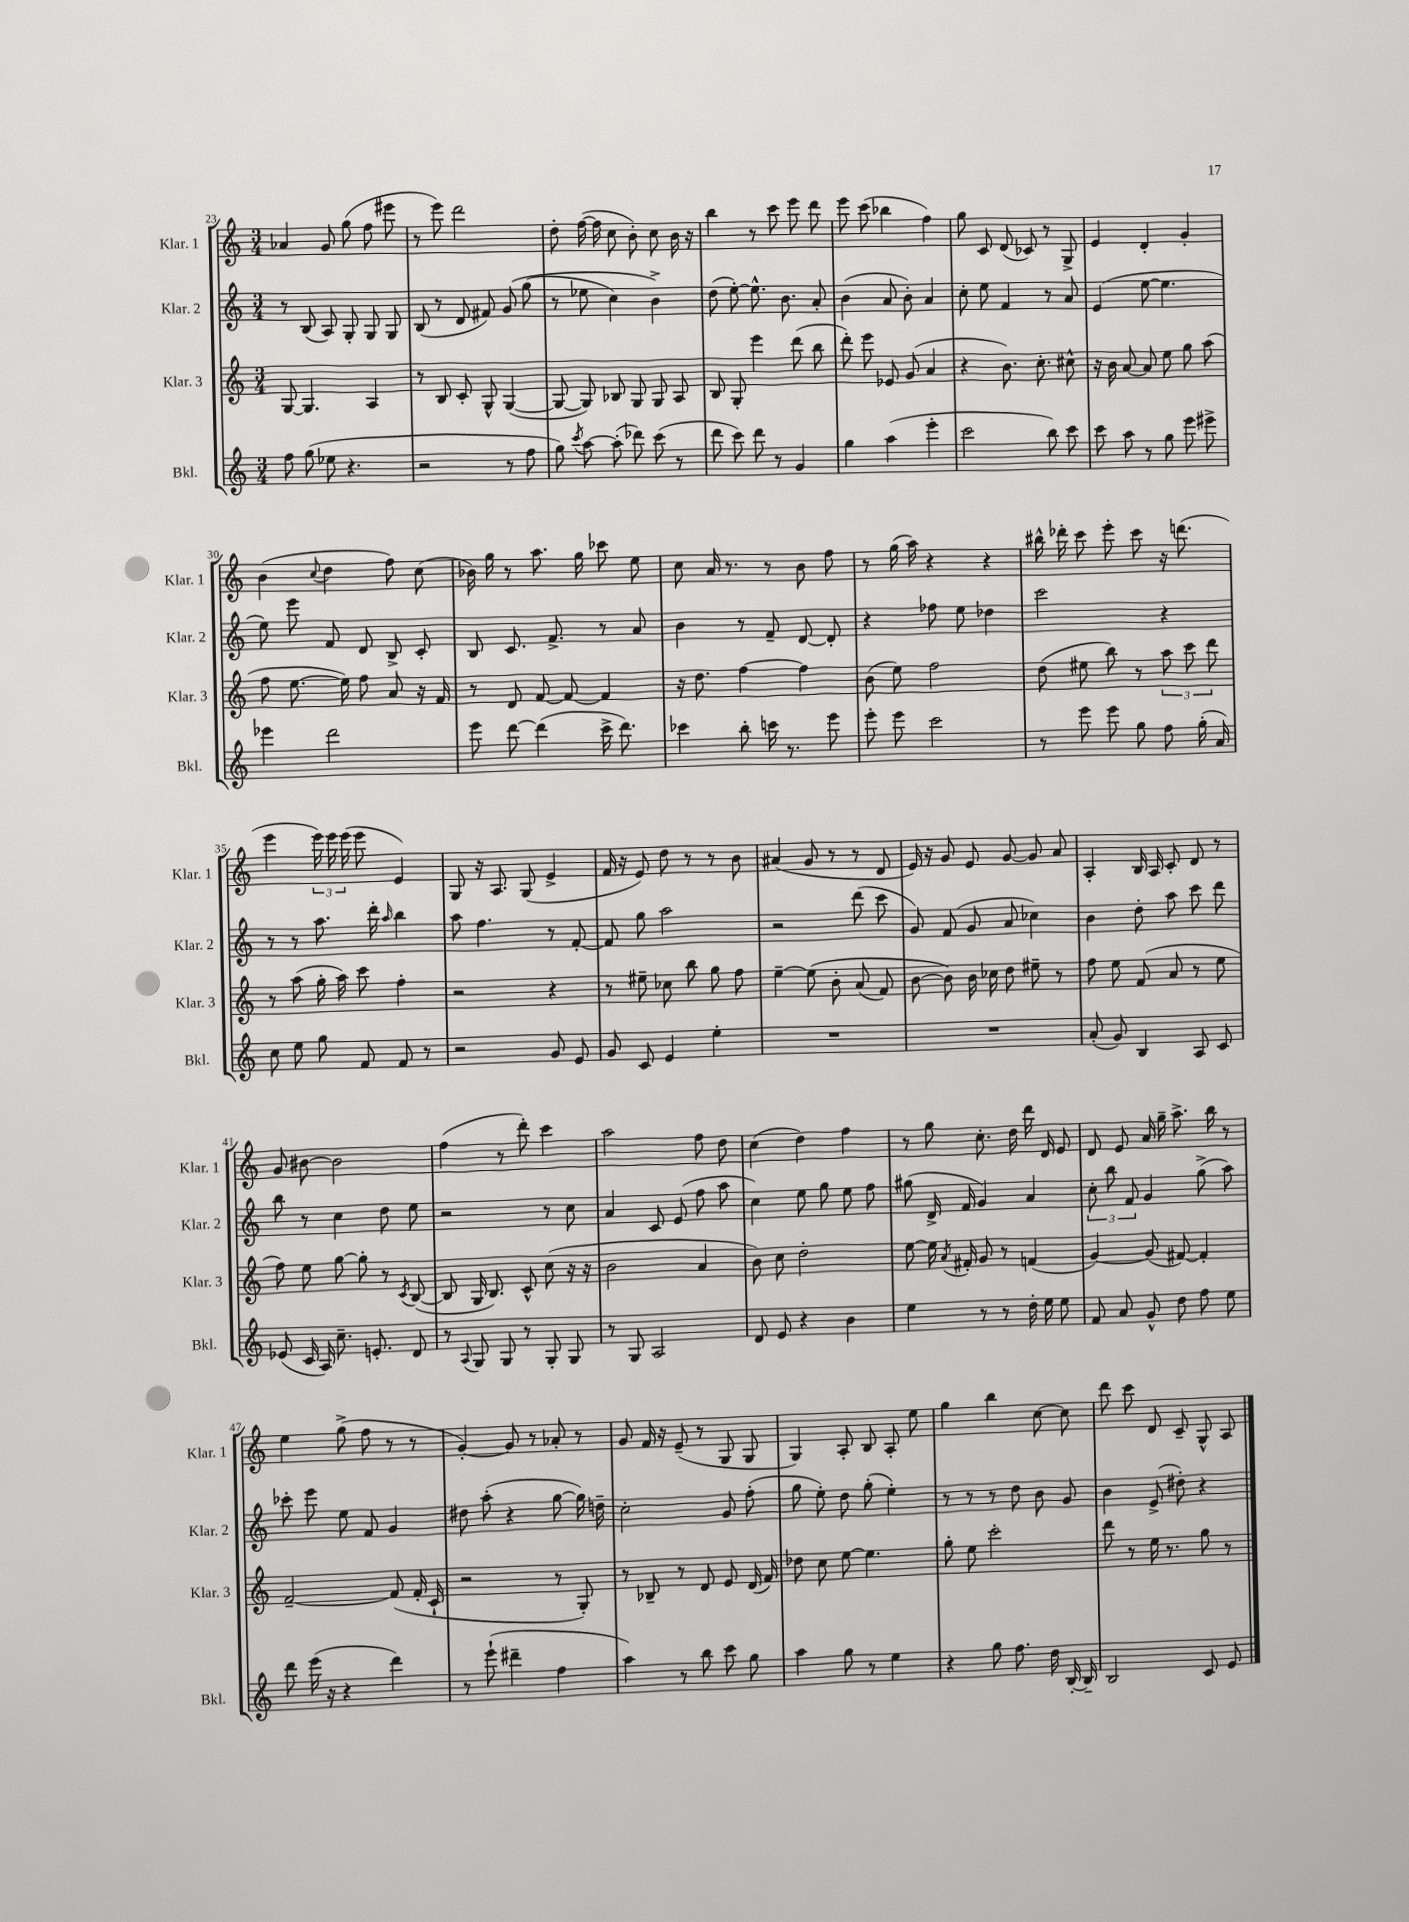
<<
\new StaffGroup <<
\new Staff = "s0" \with { instrumentName = "Klar. 1" shortInstrumentName = "Klar. 1" } {
    \clef treble \key c \major \numericTimeSignature \time 3/4
    \autoBeamOff aes'4 g'8 g''8( f''8 eis'''8 |
    r8 e'''8) d'''2 |
    d''8-. f''16~( f''16 c''8 b'8-.) c''8 b'16 r16 |
    b''4 r8 c'''8 e'''8 d'''8 |
    e'''8 c'''8( bes''4 f''4) |
    g''8 c'8 d'8( ces'8) r8 g8-> |
    e'4 d'4-. g'4-. |
    b'4( \appoggiatura { c''8 } d''4 f''8) c''8( |
    bes'16) g''16 r8 a''8. g''16 ces'''8 e''8 |
    c''8 a'16 r8. r8 b'8 f''8 |
    r8 g''16( a''16) r4 r4 |
    bis''16-^ des'''16-. c'''8 e'''8-. c'''8 r16 d'''8.( |
    e'''4 \tuplet 3/2 { e'''16) e'''16 e'''16( } e'''8 e'4) |
    g8 r16 a8. g8( e'4-> |
    f'16 r16 e'8) d''8 r8 r8 b'8 |
    ais'4( g'8 r8 r8 d'8 |
    e'16) r16 g'8 e'8 g'8~ g'8 a'8 |
    a4-. b16 a16 c'8-. d'8 r8 |
    g'8 bis'8~ bis'2 |
    f''4( r8 d'''8-.) c'''4 |
    a''2 f''8 d''8 |
    c''4( d''4) f''4 |
    r8 g''8 c''8.-. d''16 d'''16 d'16 e'8 |
    d'8 e'8 a'16 g''16-- a''8.-> b''16 r8 |
    e''4 g''8->( f''8 r8 r8 |
    g'4~-.) g'8 r8 aes'8-. r8 |
    g'8 f'16 r16 e'8--( r8 g8 g8 |
    g4) a8-. b8 a8-. e''8 |
    g''4 b''4 c''8~ c''8 |
    d'''8 c'''8 d'8 c'8-- g8-^ a8 \bar "|." |
}
\new Staff = "s1" \with { instrumentName = "Klar. 2" shortInstrumentName = "Klar. 2" } {
    \clef treble \key c \major \numericTimeSignature \time 3/4
    \autoBeamOff r8 b8( a8) g8-. g8 g8 |
    b8( r8 d'8 fis'8) g'8\( g''8( |
    r8 ees''8 c''4) b'4->\) |
    d''8( e''8~-.) e''8.-^ b'8. a'8-. |
    b'4( a'8 b'8-.) a'4 |
    c''8-. e''8 f'4 r8 a'8 |
    e'4( e''8~ e''4. |
    e''8) e'''8 f'8 d'8 b8-> c'8-. |
    b8 c'8. f'8.-> r8 a'8 |
    b'4 r8 f'8-- d'8~ d'8-. |
    r4 fes''8 e''8 des''4 |
    c'''2 r4 |
    r8 r8 a''8. d'''16-. \grace { a''16 } b''4 |
    a''8 f''4. r8 f'8~-. |
    f'8 g''8 a''2 |
    r2 d'''8( c'''8 |
    g'8) f'8( g'8 a'8 ces''4) |
    b'4 d''8-. a''8 c'''8 d'''8 |
    b''8 r8 c''4 d''8 e''8 |
    r2 r8 c''8 |
    a'4 c'8 e'8( f''8 a''8 |
    c''4) e''8 g''8 e''8 f''8 |
    gis''8( d'16-> f'16 g'4) a'4 |
    \tuplet 3/2 { c''8-. b''8 f'8 } g'4 g''8->( a''8) |
    ces'''8-. e'''8 e''8 f'8 g'4 |
    dis''8 a''8-.( r4 g''8~ g''16) d''16-- |
    c''2-. g'8 f''8-.( |
    g''8 e''8-.) d''8 g''8-.( e''4-.) |
    r8 r8 r8 d''8 b'8 g'8 |
    b'4 e'8->( dis''8-.) r4 \bar "|." |
}
\new Staff = "s2" \with { instrumentName = "Klar. 3" shortInstrumentName = "Klar. 3" } {
    \clef treble \key c \major \numericTimeSignature \time 3/4
    \autoBeamOff g8~ g4. a4 |
    r8 b8 c'8-. g8-^ g4~( |
    g8~ g8) bes8 g8 g8 a8 |
    b8 g8-. e'''4 d'''8( b''8 |
    d'''8-.) e'''8 ees'8 g'8( a'4 |
    r4 b'8.) c''8.-. cis''8-^ |
    r16 b'16 a'8~ a'8 e''8 g''8 a''8( |
    f''8 e''8.~ e''16) f''8 a'8 r16 f'16 |
    r8 d'8 f'8~ f'8~ f'4 |
    r16 d''8. f''4~ f''4 |
    b'8( e''8) f''2 |
    d''8( eis''8 b''8) r8 \tuplet 3/2 { a''8 c'''8 d'''8 } |
    r8 a''8( g''16-. a''16) c'''8 f''4-. |
    r2 r4 |
    r8 eis''8-- ces''8 b''8 g''8 f''8 |
    e''4~-- e''8\( b'8-. a'8( f'8) |
    b'8~ b'8\) b'16 ces''16 d''8 eis''8-- r8 |
    f''8 e''8 f'8( a'8 r8 e''8 |
    f''8) e''8 g''8~ g''8-. r8 \acciaccatura { c'8 } b8~( |
    b8 g16 b8.) c'8-^ c''8( r16 r16 |
    b'2 a'4 |
    b'8) c''8 d''2-. |
    e''8~ e''16 \acciaccatura { a'8 } fis'16-. g'8 r8 f'4( |
    g'4~) g'8( fis'8~) fis'4-. |
    f'2~-- f'8( f'16-. c'16-! |
    r2 r8 g8-.) |
    r8 bes8-- r8 d'8 e'8 d'16( f'16) |
    des''8 c''8 e''8~ e''4. |
    g''8-. e''8 c'''2-. |
    d'''8 r8 e''16 r8. g''8 r8 \bar "|." |
}
\new Staff = "s3" \with { instrumentName = "Bkl." shortInstrumentName = "Bkl." } {
    \clef treble \key c \major \numericTimeSignature \time 3/4
    \autoBeamOff f''8 g''8( ees''8 r4. |
    r2 r8 f''8 |
    g''8) \acciaccatura { c'''8 } a''8~ a''8-.( des'''8) c'''8( r8 |
    d'''8 c'''8) d'''8 r8 g'4 |
    g''4 a''4( e'''4-. |
    c'''2 b''8) c'''8 |
    c'''8 a''8 r8 g''8 e'''8 eis'''8-> |
    ees'''4 d'''2 |
    e'''8 d'''8~ d'''4( c'''16-> d'''8.) |
    ces'''4 b''8-. c'''16 r8. e'''8 |
    e'''8-. e'''8 c'''2 |
    r8 e'''8 e'''8 g''8 f''8 g''16-.( a'16) |
    c''8 e''8 g''8 f'8 f'8 r8 |
    r2 g'8 e'8 |
    g'8 c'8 e'4 e''4-. |
    R2. |
    R2. |
    a'8-.( g'8) b4 a8 c'8 |
    ees'8( c'16 a16) c''8.-- e'8.-. d'8 |
    r8 \appoggiatura { a8 } g8 g8 r8 g8-. g8 |
    r8 g8 a2 |
    d'8 e'8 r4 b'4 |
    e''4 r8 r8 d''16-. e''16 e''8 |
    f'8 a'8 g'8-^ d''8 f''8 e''8 |
    d'''8 e'''16( r16 r4 d'''4) |
    r8 e'''8-!( dis'''4-- f''4 |
    a''4) r8 b''8 c'''8 g''8 |
    a''4 g''8 r8 e''4 |
    r4 g''8 f''8. d''16 b16~-. b16-- |
    b2 c'8 e'8 \bar "|." |
}
>>
>>
\layout { \context { \Score currentBarNumber = #23 } }
